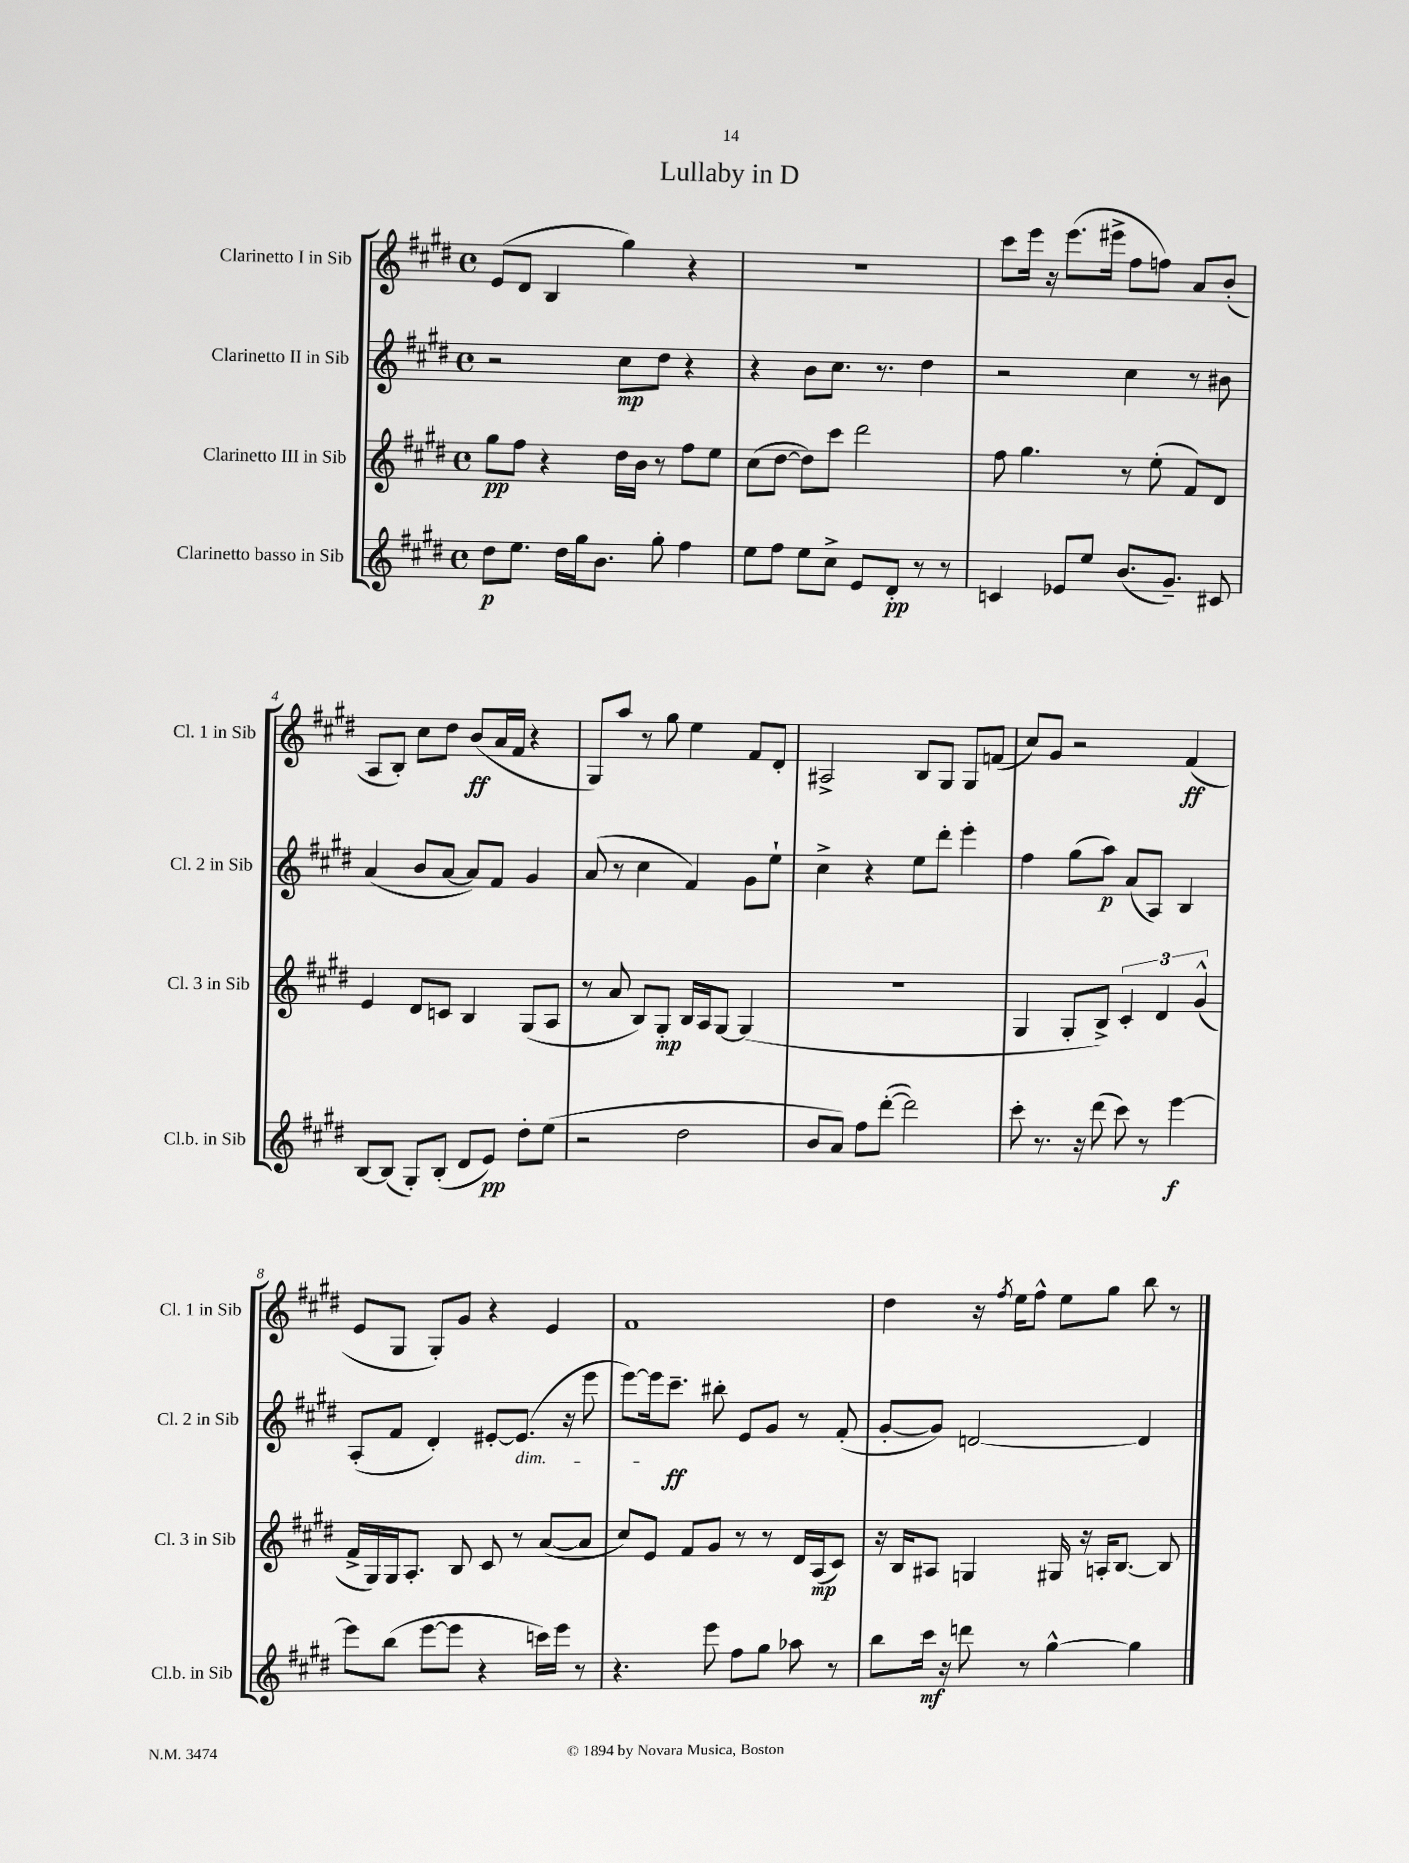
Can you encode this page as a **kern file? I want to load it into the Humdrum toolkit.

**kern	**dynam	**kern	**dynam	**kern	**dynam	**kern	**dynam
*part4	*part4	*part3	*part3	*part2	*part2	*part1	*part1
*staff4	*staff4	*staff3	*staff3	*staff2	*staff2	*staff1	*staff1
*I"Clarinetto basso in Sib	*	*I"Clarinetto III in Sib	*	*I"Clarinetto II in Sib	*	*I"Clarinetto I in Sib	*
*I'Cl.b. in Sib	*	*I'Cl. 3 in Sib	*	*I'Cl. 2 in Sib	*	*I'Cl. 1 in Sib	*
*clefG2	*	*clefG2	*	*clefG2	*	*clefG2	*
*k[f#c#g#d#]	*	*k[f#c#g#d#]	*	*k[f#c#g#d#]	*	*k[f#c#g#d#]	*
*M4/4	*	*M4/4	*	*M4/4	*	*M4/4	*
*met(c)	*	*met(c)	*	*met(c)	*	*met(c)	*
=1	=1	=1	=1	=1	=1	=1	=1
8dd#\L	p	8gg#\L	pp	2r	.	(8e/L	.
8.ee\J	.	8ff#\J	.	.	.	8d#/J	.
.	.	4r	.	.	.	4B/	.
16dd#\LL	.	.	.	.	.	.	.
16gg#\J	.	.	.	.	.	.	.
8.b\J	.	.	.	.	.	.	.
.	.	16dd#\LL	.	8cc#\L	mp	4gg#\)	.
.	.	16b\JJ	.	.	.	.	.
8gg#'\	.	8r	.	8dd#\J	.	.	.
4ff#\	.	8ff#\L	.	4r	.	4r	.
.	.	8ee\J	.	.	.	.	.
=2	=2	=2	=2	=2	=2	=2	=2
8ee\L	.	(8cc#\L	.	4r	.	1r	.
8ff#\J	.	[8dd#\J	.	.	.	.	.
8ee\L	.	8dd#\L])	.	8b\L	.	.	.
8cc#^\J	.	8ccc#\J	.	8.cc#\J	.	.	.
8e/L	.	2ddd#\	.	.	.	.	.
.	.	.	.	8.r	.	.	.
8d#'/J	pp	.	.	.	.	.	.
8r	.	.	.	4dd#\	.	.	.
8r	.	.	.	.	.	.	.
=3	=3	=3	=3	=3	=3	=3	=3
4cn/	.	8ff#\	.	2r	.	8ccc#\L	.
.	.	4.gg#\	.	.	.	16eee\Jk	.
.	.	.	.	.	.	16r	.
8e-X/L	.	.	.	.	.	(8.eee\L	.
8ee/J	.	.	.	.	.	.	.
.	.	.	.	.	.	16eee#X^\Jk	.
(8.b/L	.	8r	.	4cc#\	.	8ff#\L	.
.	.	(8ee'\	.	.	.	8ffn\J)	.
8.g#~/J)	.	.	.	.	.	.	.
.	.	8f#/L)	.	8r	.	8a/L	.
8c#X/	.	8d#/J	.	8b#X\	.	(8b'/J	.
!!LO:LB:g=z
=4	=4	=4	=4	=4	=4	=4	=4
[8B/L	.	4e/	.	(4a/	.	8A/L	.
(8B/J]	.	.	.	.	.	8B'/J)	.
8G#'/L)	.	8d#/L	.	8b/L	.	8cc#\L	.
(8B'/J	.	8cn/J	.	[8a/J	.	8dd#\J	.
8d#/L	.	4B/	.	8a/L])	.	(8b/L	ff
8e/J)	pp	.	.	8f#/J	.	16a/L	.
.	.	.	.	.	.	16f#/JJ	.
8dd#'\L	.	(8G#/L	.	4g#/	.	4r	.
(8ee\J	.	8A/J	.	.	.	.	.
=5	=5	=5	=5	=5	=5	=5	=5
2r	.	8r	.	(8a/	.	8G#/L)	.
.	.	8a/	.	8r	.	8aa/J	.
.	.	8B/L)	.	4cc#\	.	8r	.
.	.	8G#'/J	mp	.	.	8gg#\	.
2dd#\	.	16B/LL	.	4f#/)	.	4ee\	.
.	.	16A/J	.	.	.	.	.
.	.	[8G#/J	.	.	.	.	.
.	.	(4G#/]	.	8g#\L	.	8f#/L	.
.	.	.	.	8ee`\J	.	8d#'/J	.
=6	=6	=6	=6	=6	=6	=6	=6
8b/L	.	1r	.	4cc#^\	.	2A#X^/	.
8a/J)	.	.	.	.	.	.	.
8ff#\L	.	.	.	4r	.	.	.
([8ddd#'\J	.	.	.	.	.	.	.
2ddd#\])	.	.	.	8ee\L	.	8B/L	.
.	.	.	.	8ddd#'\J	.	8G#/J	.
.	.	.	.	4eee'\	.	8G#/L	.
.	.	.	.	.	.	(8fn/J	.
=7	=7	=7	=7	=7	=7	=7	=7
8ccc#'\	.	4G#/	.	4ff#\	.	8cc#/L)	.
8.r	.	.	.	.	.	8g#/J	.
.	.	8G#'/L	.	(8gg#\L	.	2r	.
16r	.	.	.	.	.	.	.
(8ddd#\	.	8B^/J)	.	8aa\J)	p	.	.
8ccc#\)	.	6c#'/	.	(8a/L	.	.	.
8r	.	.	.	8A/J)	.	.	.
.	.	6d#/	.	.	.	.	.
[4eee\	f	.	.	4B/	.	(4f#/	ff
.	.	(6g#^^/	.	.	.	.	.
!!LO:LB:g=z
=8	=8	=8	=8	=8	=8	=8	=8
8eee\L]	.	16f#^/LL	.	(8A'/L	.	8e/L	.
.	.	16G#/)	.	.	.	.	.
(8bb\J	.	16G#/J	.	8f#/J	.	8G#/J	.
.	.	8.A'/J	.	.	.	.	.
[8eee\L	.	.	.	4d#'/)	.	8G#'/L)	.
8eee\J]	.	8B/	.	.	.	8g#/J	.
4r	.	8c#/	.	[8e#X'/L	.	4r	.
!	!	!	!	!LO:TX:b:i:t=dim.	!	!	!
.	.	8r	.	(8.e#/J]	.	.	.
16cccn\LL)	.	([8a/L	.	.	.	4e/	.
16eee\JJ	.	.	.	16r	.	.	.
8r	.	8a/J]	.	8eee\	.	.	.
=9	=9	=9	=9	=9	=9	=9	=9
4.r	.	8cc#/L)	.	[8eee\L)	.	1f#	.
.	.	8e/J	.	16eee\k]	.	.	.
.	.	.	.	8.ccc#~\J	ff	.	.
.	.	8f#/L	.	.	.	.	.
8eee\	.	8g#/J	.	8bb#X'\	.	.	.
8ff#\L	.	8r	.	8e/L	.	.	.
8gg#\J	.	8r	.	8g#/J	.	.	.
8aa-X\	.	16d#/LL	.	8r	.	.	.
.	.	(16A/J	mp	.	.	.	.
8r	.	8c#/J)	.	(8f#'/	.	.	.
=10	=10	=10	=10	=10	=10	=10	=10
8bb\L	.	16r	.	[8g#'/L	.	4dd#\	.
.	.	16B/KL	.	.	.	.	.
16ccc#\Jk	mf	8A#X/J	.	8g#/J])	.	.	.
16r	.	.	.	.	.	.	.
8dddn\	.	4Gn/	.	[2dn/	.	16r	.
.	.	.	.	.	.	8qff#/	.
.	.	.	.	.	.	16ee\KL	.
8r	.	.	.	.	.	8ff#^^\J	.
[4gg#^^\	.	16G#X/	.	.	.	8ee\L	.
.	.	16r	.	.	.	.	.
.	.	16An'/KL	.	.	.	8gg#\J	.
.	.	[8.B/J	.	.	.	.	.
4gg#\]	.	.	.	4d/]	.	8bb\	.
.	.	8B/]	.	.	.	8r	.
==	==	==	==	==	==	==	==
*-	*-	*-	*-	*-	*-	*-	*-
